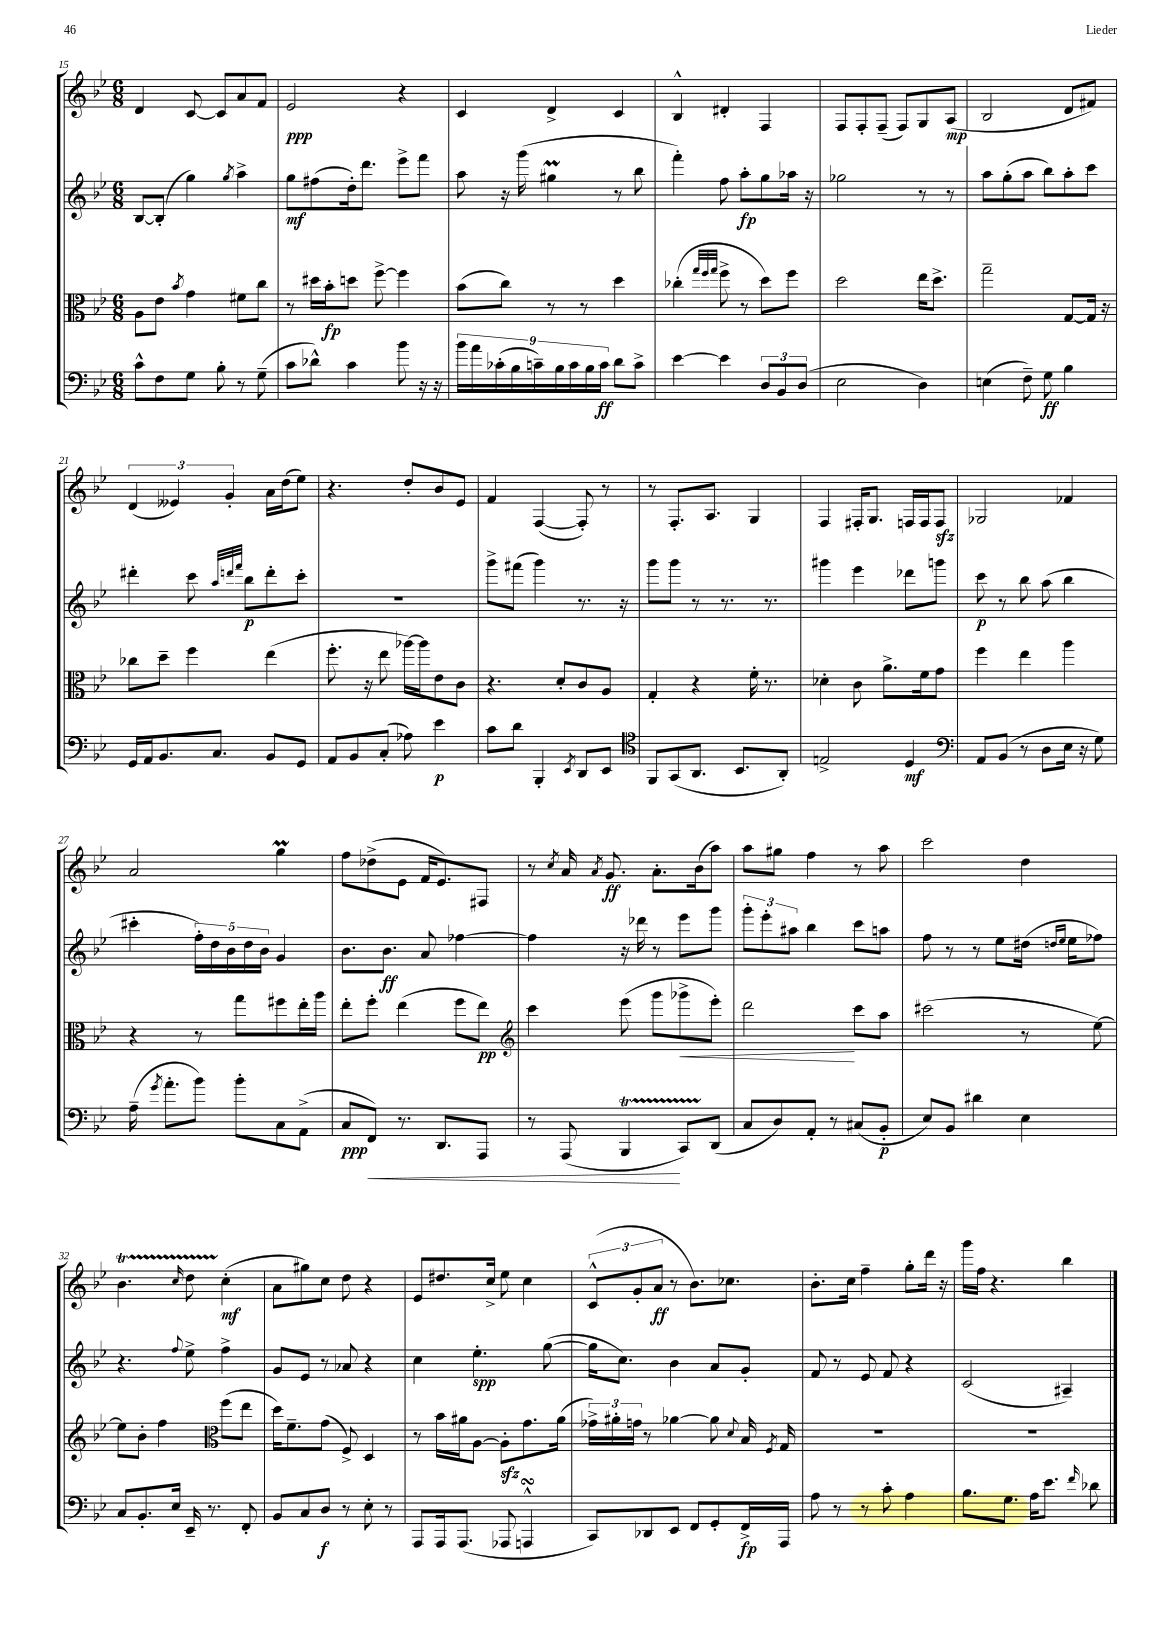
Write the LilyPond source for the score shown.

<<
\new StaffGroup <<
\new Staff = "s0" {
    \clef treble \key bes \major \numericTimeSignature \time 6/8
    \autoBeamOff d'4 c'8~ c'8[ a'8 f'8] |
    ees'2\ppp r4 |
    c'4 d'4-> c'4 |
    bes4-^ dis'4-. f4 |
    f8[ f8-. f8]--( f8[) g8 a8]\mp( |
    bes2 d'8[ fis'8]) |
    \tuplet 3/2 { d'4( eeses'4) g'4-. } a'16[ d''16( ees''8]) |
    r4. d''8[-. bes'8 ees'8] |
    f'4 f4~( f8-.) r8 |
    r8 f8.[-. a8.] g4 |
    f4 fis16[-. g8.] f16[ f16 f8]\sfz |
    ges2 fes'4 |
    a'2 g''4\prall |
    f''8[ des''8->( ees'8] f'16[ ees'8.) fis8] |
    r8 \acciaccatura { c''8 } a'16 \acciaccatura { a'8 } g'8.\ff a'8.[-. bes'16( a''8]) |
    a''8[ gis''8] f''4 r8 a''8 |
    c'''2 d''4 |
    bes'4.\startTrillSpan \grace { c''16 } d''8 c''4-.\stopTrillSpan\mf( |
    a'8[ gis''8) c''8] d''8 r4 |
    ees'8[ dis''8. c''16]-> ees''8 c''4 |
    \tuplet 3/2 { c'8[-^( g'8-. a'8]\ff } r8 bes'8.[) ces''8.] |
    bes'8.[-. c''16] f''4-- g''8[-. d'''16] r16 |
    g'''16[ f''16] r4. bes''4 \bar "|." |
}
\new Staff = "s1" {
    \clef treble \key bes \major \numericTimeSignature \time 6/8
    \autoBeamOff bes8[~ bes8]-.( g''4) \acciaccatura { g''8 } a''4-> |
    g''8[\mf fis''8( d''16-.) d'''8.] ees'''8[-> f'''8] |
    a''8 r16 g'''16( gis''4\prall r8 bes''8 |
    f'''4-.) f''8 a''8[-.\fp g''8 aes''16] r16 |
    ges''2 r8 r8 |
    a''8[ g''8-.( a''8] bes''8[) a''8-. c'''8] |
    dis'''4-. c'''8 \grace { a''32[ d'''32 f'''32] } bes''8[\p d'''8-. c'''8]-. |
    R2. |
    g'''8[-> fis'''8]( g'''4) r8. r16 |
    g'''8[ g'''8] r8 r8. r8. |
    gis'''4 ees'''4 des'''8[ g'''8] |
    c'''8\p r8 bes''8 a''8( bes''4 |
    cis'''4-. \tuplet 5/4 { f''16[-.) d''16 bes'16 d''16 bes'16] } g'4 |
    bes'8.[ bes'8.]\ff a'8 fes''4~ |
    fes''4 r16 des'''16 r8 ees'''8[ g'''8] |
    \tuplet 3/2 { g'''8[-. ees'''8-. ais''8] } bes''4 c'''8[ a''8] |
    f''8 r8 r8 ees''8[ dis''16]( \grace { d''16[ ees''16] } ees''16[ fes''8]) |
    r4. \appoggiatura { f''8 } ees''8-> f''4-> |
    g'8[ ees'8] r8 aes'8 r4 |
    c''4 ees''4.-.\spp g''8~( |
    g''16[ c''8.]) bes'4 a'8[ g'8]-. |
    f'8 r8 ees'8 f'8 r4 |
    c'2( ais4--) \bar "|." |
}
\new Staff = "s2" {
    \clef alto \key bes \major \numericTimeSignature \time 6/8
    \autoBeamOff a8[ ees'8] \acciaccatura { bes'8 } g'4 fis'8[ c''8] |
    r8 dis''16[ bes'16-.\fp d''8] f''8~-> f''4 |
    bes'8[( c''8]) r8 r8 d''4 |
    ces''4-.( \grace { g''32[ f''32 g''32] } f''8-> r8 d''8[) f''8] |
    d''2 ees''16[ d''8.]-> |
    g''2-- g8[~ g16] r16 |
    ces''8[ d''8]-- f''4 ees''4( |
    f''8.-. r16 ees''8 aes''16[~) aes''16 ees'8 c'8] |
    r4. d'8[-. c'8 a8] |
    g4-. r4 f'16-. r8. |
    des'4-. c'8 a'8.[-> f'16 g'8] |
    f''4 ees''4 a''4 |
    r4 r8 g''8[ fis''8 ees''16-. a''16] |
    ees''8[-. f''8]-. ees''4( f''8[ ees''8]\pp) |
    \clef treble c'''4 ees'''8( g'''8[ ges'''8->\< ees'''8]-.) |
    d'''2\! c'''8[ a''8] |
    cis'''2( r8 ees''8~) |
    ees''8[ bes'8]-. f''4 \clef alto f''8[( ees''8] |
    d''16[) f'8.-- g'8]( f8->) d4 |
    r8 bes'16[ ais'16 a8]~ a8[-.\sfz g'8. ais'16]( |
    \tuplet 3/2 { ges'16[->) ais'16-. g'16] } r8 aes'4~ aes'8 \appoggiatura { d'8 } bes16 \acciaccatura { f8 } g16 |
    R2. |
    R2. \bar "|." |
}
\new Staff = "s3" {
    \clef bass \key bes \major \numericTimeSignature \time 6/8
    \autoBeamOff c'8[-^ f8 g8] bes8-. r8 g8--( |
    c'8[ des'8]-^) c'4 bes'8 r16 r16 |
    \tuplet 9/8 { bes'16[ a'16 ces'16-.( bes16 c'16--) bes16 c'16 bes16 c'16]\ff } d'8[ c'8]-> |
    ees'4~ ees'4 \tuplet 3/2 { d8[ bes,8 d8]( } |
    ees2 d4) |
    e4( f8--) g8\ff bes4 |
    g,16[ a,16 bes,8. c8.] bes,8[ g,8] |
    a,8[ bes,8 c8]-.( aes8) ees'4\p |
    c'8[ d'8] bes,,4-. \acciaccatura { ees,8 } d,8[ ees,8] |
    \clef tenor f,8[ g,8( a,8.] bes,8.[ a,8]-.) |
    e2-> d4\mf |
    \clef bass a,8[ bes,8]( r8 d8[ ees16] r16 g8) |
    a16--( \acciaccatura { g'8 } a'8.[-. bes'8]) bes'8[-. c8 a,8]->( |
    c8[\ppp f,8]\<) r8. d,8.[ a,,8] |
    r8 a,,8( bes,,4\startTrillSpan\! c,8[) d,8]\stopTrillSpan( |
    c8[ d8) a,8]-. r8 cis8[( bes,8]-.\p |
    ees8[) bes,8] dis'4 ees4 |
    c8[ bes,8.-. ees16] ees,16-- r8. f,8-. |
    bes,8[ c8 d8]\f r8 ees8-. r8 |
    a,,8[ a,,16 a,,8.]( aes,,8 a,,4-^\turn |
    c,8[) des,8 ees,8] f,8[ g,8-. f,16->\fp a,,16] |
    a8 r8 r8 c'8-. a4 |
    bes8.[ g8.] a16[ ees'8.] \grace { f'16 } des'8 \bar "|." |
}
>>
>>
\layout { \context { \Score currentBarNumber = #15 } }
